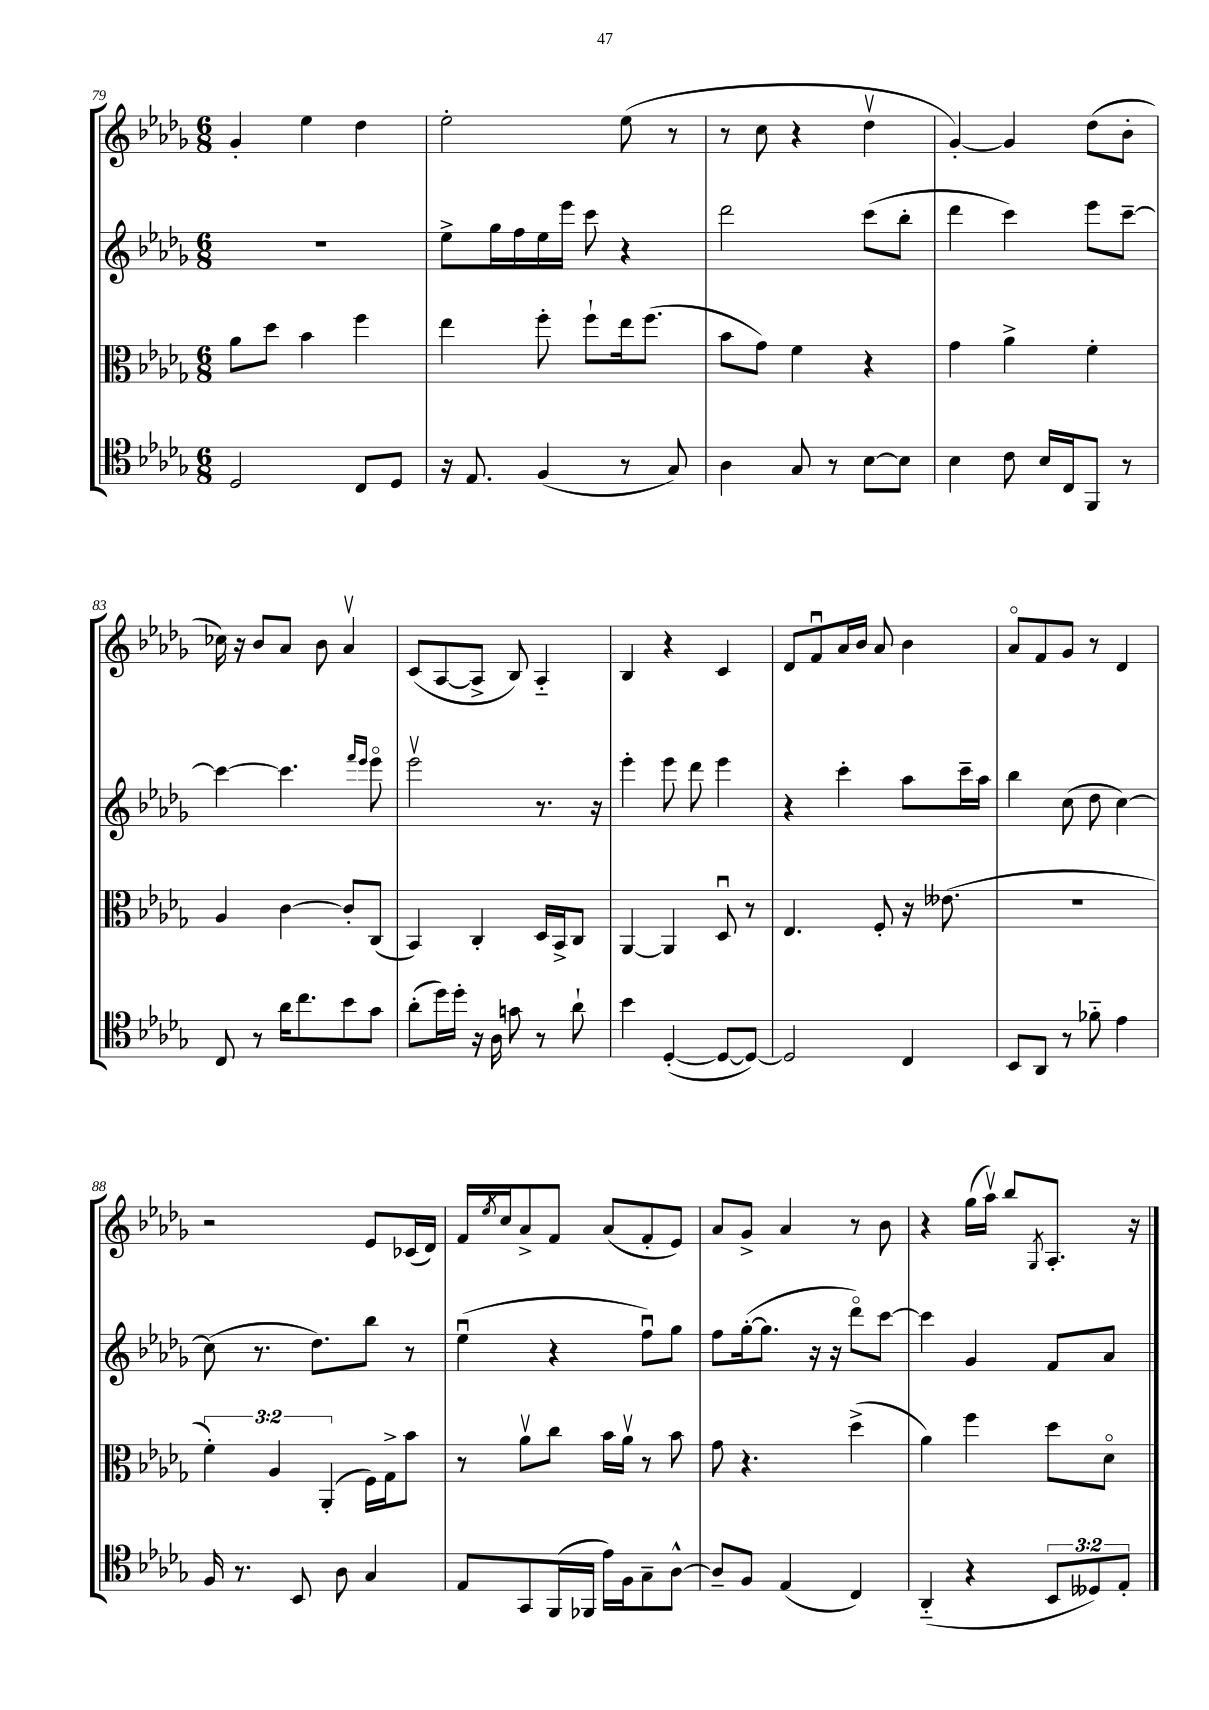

**kern	**kern	**kern	**kern
*staff4	*staff3	*staff2	*staff1
*clefC4	*clefC3	*clefG2	*clefG2
*k[b-e-a-d-g-]	*k[b-e-a-d-g-]	*k[b-e-a-d-g-]	*k[b-e-a-d-g-]
*M6/8	*M6/8	*M6/8	*M6/8
2D-	8a-	2.r	4g-'
.	8dd-	.	.
.	4b-	.	4ee-
8C	4ff	.	4dd-
8D-	.	.	.
=	=	=	=
16r	4ee-	8ee-^	2ee-'
8.E-	.	.	.
.	.	16gg-	.
.	.	16ff	.
(4F	8ff'	16ee-	.
.	.	16eee-	.
.	8ff`	8ccc	.
8r	16ee-	4r	(8ee-
.	(8.ff	.	.
8G-)	.	.	8r
=	=	=	=
4A-	8b-	2ddd-	8r
.	8g-)	.	8cc
8G-	4f	.	4r
8r	.	.	.
[8B-	4r	(8ccc	4dd-v
8B-]	.	8bb-'	.
=	=	=	=
4B-	4g-	4ddd-	[4g-')
8c	4a-^	4ccc)	4g-]
16B-	.	.	.
16C	.	.	.
8FF	4f'	8eee-	(8dd-
8r	.	[8ccc~	8b-'
=	=	=	=
8C	4A-	4ccc_	16cc-)
.	.	.	16r
8r	.	.	8b-
16a-	[4c	4.ccc]	8a-
8.cc	.	.	.
.	.	.	8b-
8b-	8c']	.	4a-v
.	.	16qqfff	.
.	.	16qqeee-	.
8g-	(8C	8eee-o	.
=	=	=	=
(8a-'	4BB-)	2eee-v	(8c
16dd-)	.	.	[8A-
16dd-'	.	.	.
16r	4C'	.	8A-^]
16A-	.	.	.
8g	.	.	8B-)
8r	16D-	8.r	4A-'~
.	16BB-^	.	.
8a-`	8C	.	.
.	.	16r	.
=	=	=	=
4b-	[4AA-	4eee-'	4B-
([4D-'	4AA-]	8eee-	4r
.	.	8ddd-	.
8D-_	8D-u	4eee-	4c
8D-_)	8r	.	.
=	=	=	=
2D-]	4.E-	4r	8d-
.	.	.	8fu
.	.	4ccc'	16a-
.	.	.	16b-
.	8F'	.	8a-
4C	16r	8aa-	4b-
.	(8.e--	.	.
.	.	16ccc~	.
.	.	16aa-	.
=	=	=	=
8BB-	2.r	4bb-	8a-o
8AA-	.	.	8f
8r	.	(8cc	8g-
8f-'~	.	8dd-	8r
4e-	.	[4cc)	4d-
=	=	=	=
16F	6f')	(8cc]	2r
8.r	.	.	.
.	.	8.r	.
.	6A-	.	.
8BB-	.	.	.
.	.	8.dd-)	.
.	(6AA-'	.	.
8A-	.	.	.
4G-	16F)	8bb-	8e-
.	16G-^	.	.
.	8b-	8r	(16c-
.	.	.	16d-)
=	=	=	=
8E-	8r	(4ee-u	16f
.	.	.	8qee-
.	.	.	16cc
8GG-	8a-v	.	8a-^
(16FF	8cc	4r	8f
16FF-	.	.	.
16e-)	16b-	.	(8a-
16F	16a-v	.	.
8G-~	8r	8ffu)	8f'
[8A-^^	8b-	8gg-	8e-)
=	=	=	=
8A-~]	8g-	8ff	8a-
8F	4.r	([16gg-'	8g-^
.	.	8.gg-]	.
(4E-	.	.	4a-
.	.	16r	.
.	.	16r	.
4C)	(4dd-^	8ddd-o)	8r
.	.	[8ccc	8b-
=	=	=	=
(4AA-'~	4a-)	4ccc]	4r
4r	4ff	4g-	(16gg-
.	.	.	16aa-v)
.	.	.	8bb-
.	.	.	8qG-
12BB-	8dd-	8f	8.A-'
12D--)	.	.	.
.	8d-o	8a-	.
12E-'	.	.	.
.	.	.	16r
==	==	==	==
*-	*-	*-	*-
